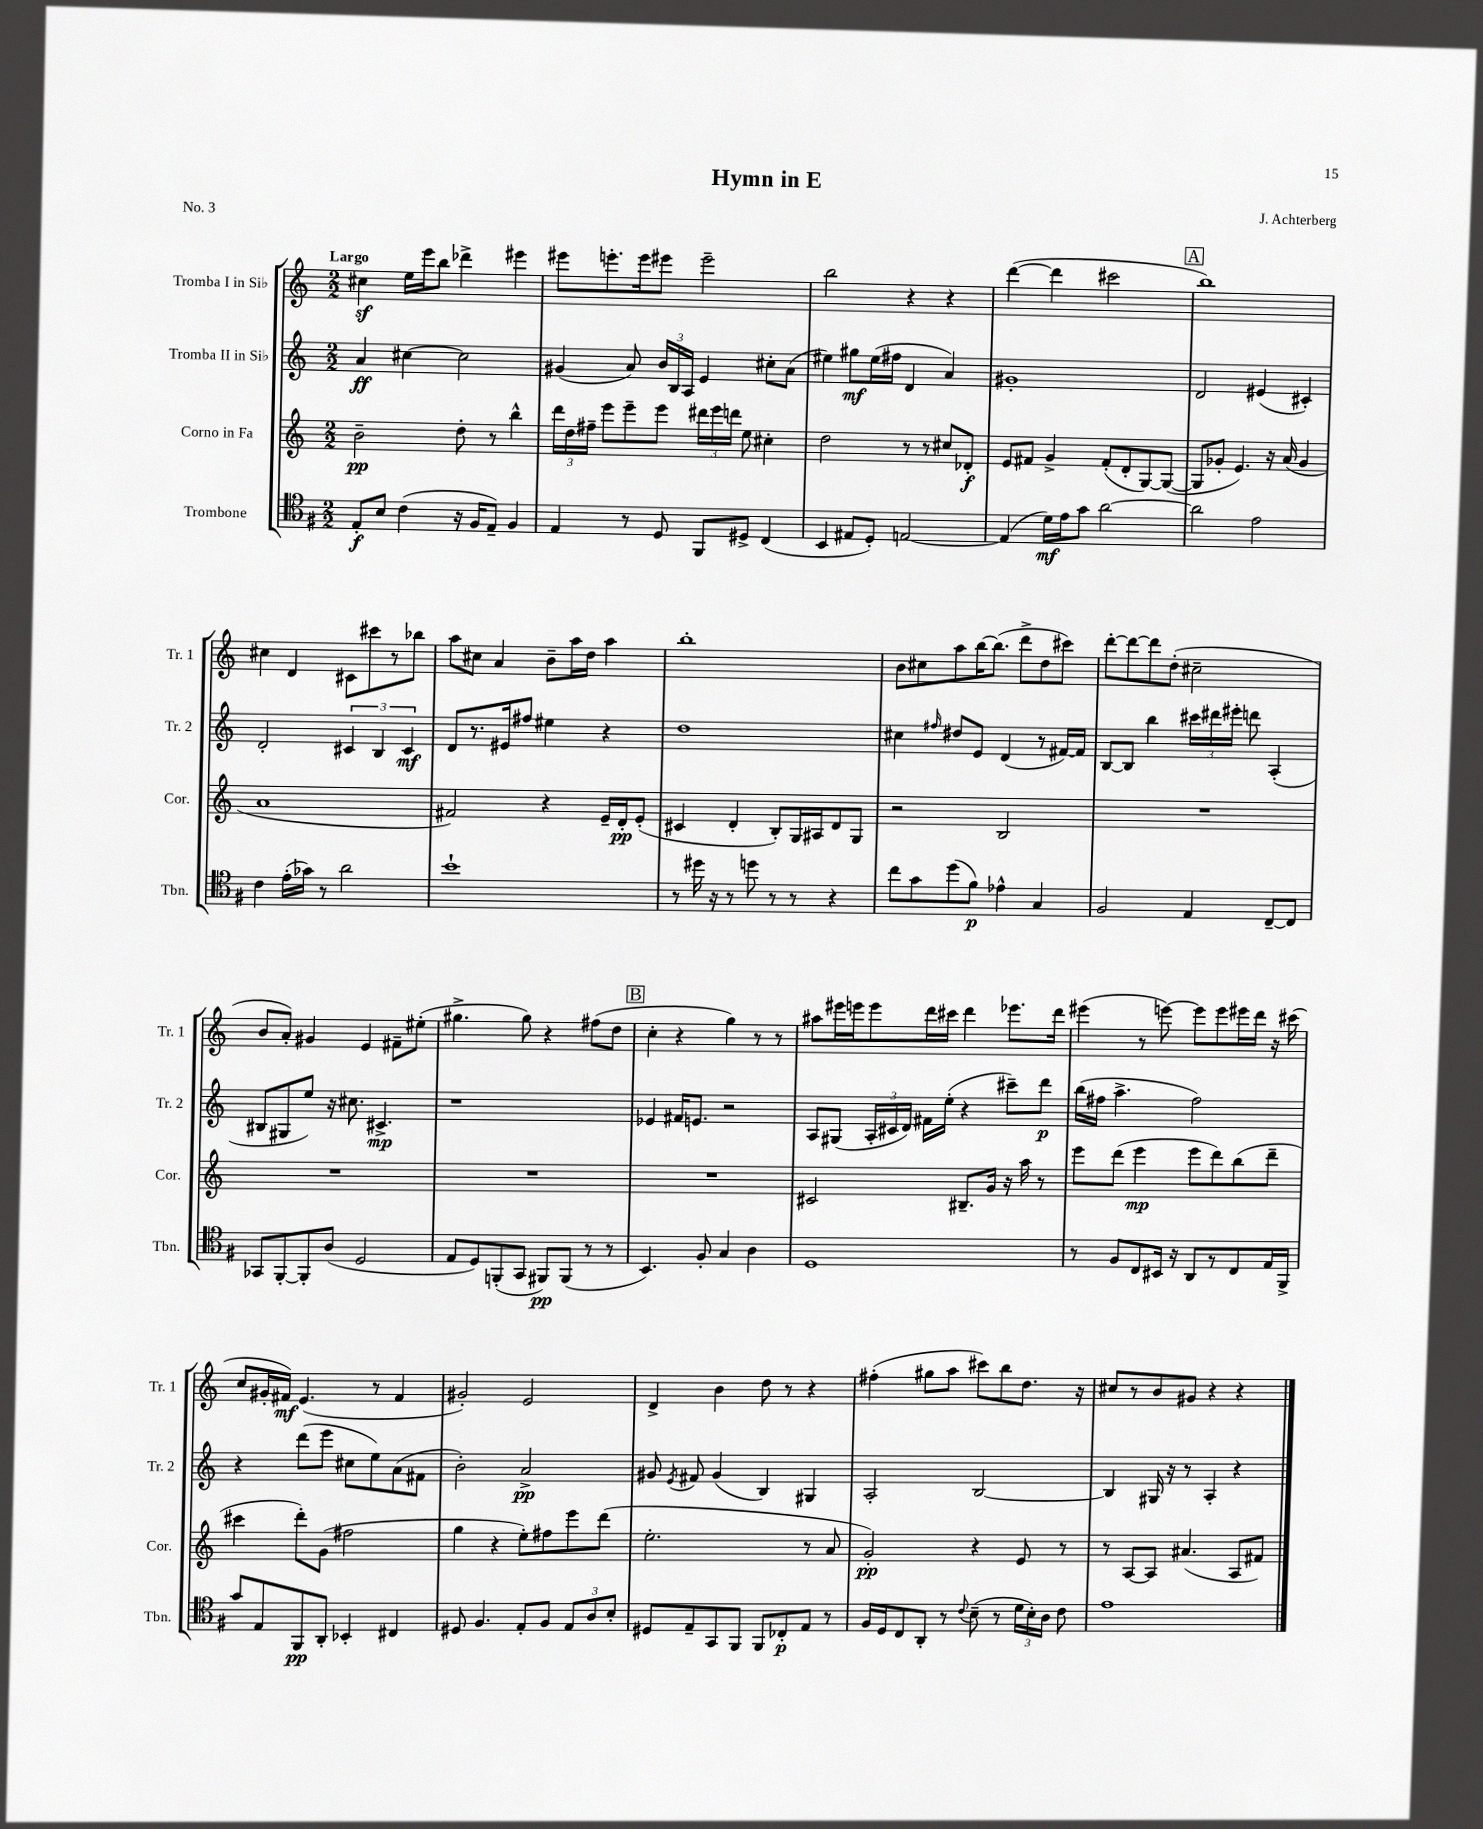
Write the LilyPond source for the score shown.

\header { title = "Hymn in E" composer = "J. Achterberg" piece = "No. 3" }
<<
\new StaffGroup <<
\new Staff = "s0" \with { instrumentName = "Tromba I in Sib" shortInstrumentName = "Tr. 1" } {
    \clef treble \key c \major \numericTimeSignature \time 2/2 \tempo "Largo"
    \autoBeamOff cis''4\sf e''16[ e'''16 b''8] des'''4-> eis'''4 |
    eis'''8[ e'''8.-. e'''16 eis'''8] eis'''2-- |
    b''2 r4 r4 |
    d'''4~( d'''4 cis'''2 |
    \mark \markup { \box "A" } b''1) |
    cis''4 d'4 cis'8[ cis'''8 r8 bes''8] |
    a''8[ cis''8] a'4 b'8[-- a''16 d''16] a''4 |
    b''1-. |
    b'8[ cis''8 a''8 b''16~ b''8.]( d'''8[-> d''8 cis'''8]) |
    d'''8[~-. d'''8~ d'''8 d''8]-.( cis''2-- |
    b'8[ a'8]-.) gis'4 e'4 fis'8[-- eis''8]-.( |
    gis''4.-> gis''8) r4 fis''8[( d''8] |
    \mark \markup { \box "B" } c''4-. r4 g''4) r8 r8 |
    ais''8[ eis'''16 e'''16 e'''8 d'''16 cis'''16] d'''4 ees'''8.[ d'''16] |
    eis'''4( r8 e'''8~) e'''8[ e'''8 eis'''16 d'''16] r16 cis'''16( |
    c''8[ gis'16-. fis'16]\mf) e'4.( r8 fis'4 |
    gis'2-.) e'2 |
    d'4-> b'4 d''8 r8 r4 |
    fis''4-.( gis''8[ a''8] cis'''8[) b''8 d''8.] r16 |
    cis''8[ r8 b'8 gis'8] r4 r4 \bar "|." |
}
\new Staff = "s1" \with { instrumentName = "Tromba II in Sib" shortInstrumentName = "Tr. 2" } {
    \clef treble \key c \major \numericTimeSignature \time 2/2
    \autoBeamOff a'4\ff cis''4~ cis''2 |
    gis'4( a'8) \tuplet 3/2 { b'16[ b16 a16] } e'4 cis''8[-. a'8]( |
    eis''4) gis''8[\mf eis''16( fis''16] d'4 a'4) |
    gis'1-. |
    \mark \markup { \box "A" } d'2 eis'4( cis'4-.) |
    d'2-. \tuplet 3/2 { cis'4 b4 cis'4\mf } |
    d'8[ r8. eis'16 fis''8] eis''4 r4 |
    d''1 |
    cis''4 \grace { fis''16 } dis''8[ e'8] d'4( r8 fis'16[~) fis'16] |
    b8[~ b8] b''4 \tuplet 3/2 { cis'''16[ dis'''16 eis'''16]-. } d'''8 a4-.( |
    bis8[ gis8 e''8]) r16 cis''8. cis'4.->\mp |
    r1 |
    \mark \markup { \box "B" } ees'4 fis'16[ e'8.] r2 |
    a8[ gis8]( \tuplet 3/2 { a16[-. cis'16 d'16]) } fis'16[ e''16]-.( r4 cis'''8[--) d'''8]\p |
    b''16[( fis''16] a''4.-> fis''2) |
    r4 d'''8[( e'''8] cis''8[ e''8) a'8( fis'8] |
    b'2-.) a'2->\pp |
    gis'8 \acciaccatura { e'8 } fis'8 gis'4( b4) gis4 |
    a2-. b2~ |
    b4 gis16 r16 r8 a4-. r4 \bar "|." |
}
\new Staff = "s2" \with { instrumentName = "Corno in Fa" shortInstrumentName = "Cor." } {
    \clef treble \key c \major \numericTimeSignature \time 2/2
    \autoBeamOff b'2--\pp d''8-. r8 b''4-^ |
    \tuplet 3/2 { d'''16[ d''16 fis''16]-- } e'''8[ e'''8-- e'''8] \tuplet 3/2 { dis'''16[ e'''16 d'''16] } e''8 cis''4-. |
    d''2 r8 r8 cis''8[ des'8]-.\f |
    e'8[ fis'8] g'4-> fis'8[-.( d'8-. g8~) g8]~( |
    \mark \markup { \box "A" } g8[ ges'8]-. e'4.) r16 a'16( ges'4 |
    a'1 |
    fis'2) r4 e'16[-- d'16-.\pp e'8]-.( |
    cis'4 d'4-. b8[-.) g16 ais16 d'8 g8] |
    r2 b2 |
    R1 |
    R1 |
    R1 |
    \mark \markup { \box "B" } R1 |
    cis'2 bis8.[-- g'16] r16 a''16 r8 |
    e'''8[ d'''8]( e'''4\mp e'''8[ d'''8) b''8( d'''8]-- |
    cis'''4 d'''8[-.) g'8]( fis''2 |
    g''4 r4 e''8[-.) fis''8 e'''8 d'''8]( |
    e''2.-. r8 a'8 |
    g'2-.\pp) r4 e'8 r8 |
    r8 a8[~ a8] ais'4.( a8[ fis'8]) \bar "|." |
}
\new Staff = "s3" \with { instrumentName = "Trombone" shortInstrumentName = "Tbn." } {
    \clef tenor \key g \major \numericTimeSignature \time 2/2
    \autoBeamOff e8[-.\f b8] c'4( r16 fis16[ e8]--) fis4 |
    e4 r8 d8 fis,8[ dis8]-> c4( |
    b,4 eis8[ d8]-.) e2~ |
    e4( d'16[\mf) e'16 g'8] a'2~ |
    \mark \markup { \box "A" } a'2 e'2 |
    c'4 e'16[-.( ges'16]) r8 a'2 |
    b'1-! |
    r8 dis''16 r16 r8 d''8 r8 r8 r4 |
    c''8[ g'8 d''8( fis'8]\p) ees'4-^ g4 |
    fis2 e4 c8[~-- c8] |
    ges,8[ fis,8~-. fis,8-. a8]( d2 |
    e8[ d8) f,8-.( g,8] fis,8[\pp) fis,8]( r8 r8 |
    \mark \markup { \box "B" } b,4.) fis8-. g4 a4 |
    d1 |
    r8 fis8[ c8 bis,16] r16 a,8[ r8 c8 e16 fis,16]-> |
    g'8[ e8 fis,8\pp a,8]-. bes,4-. cis4 |
    dis8 fis4. e8[-. fis8] \tuplet 3/2 { e8[ a8 b8]-. } |
    dis8[ e8-- g,8 fis,8] fis,8[ ces8-.\p e8] r8 |
    fis16[ d16 c8 a,8]-. r8 \appoggiatura { c'8 } b8--( r8 \tuplet 3/2 { d'16[ b16-.) a16] } c'8 |
    e'1 \bar "|." |
}
>>
>>
\layout { \context { \Score \remove "Bar_number_engraver" } }
